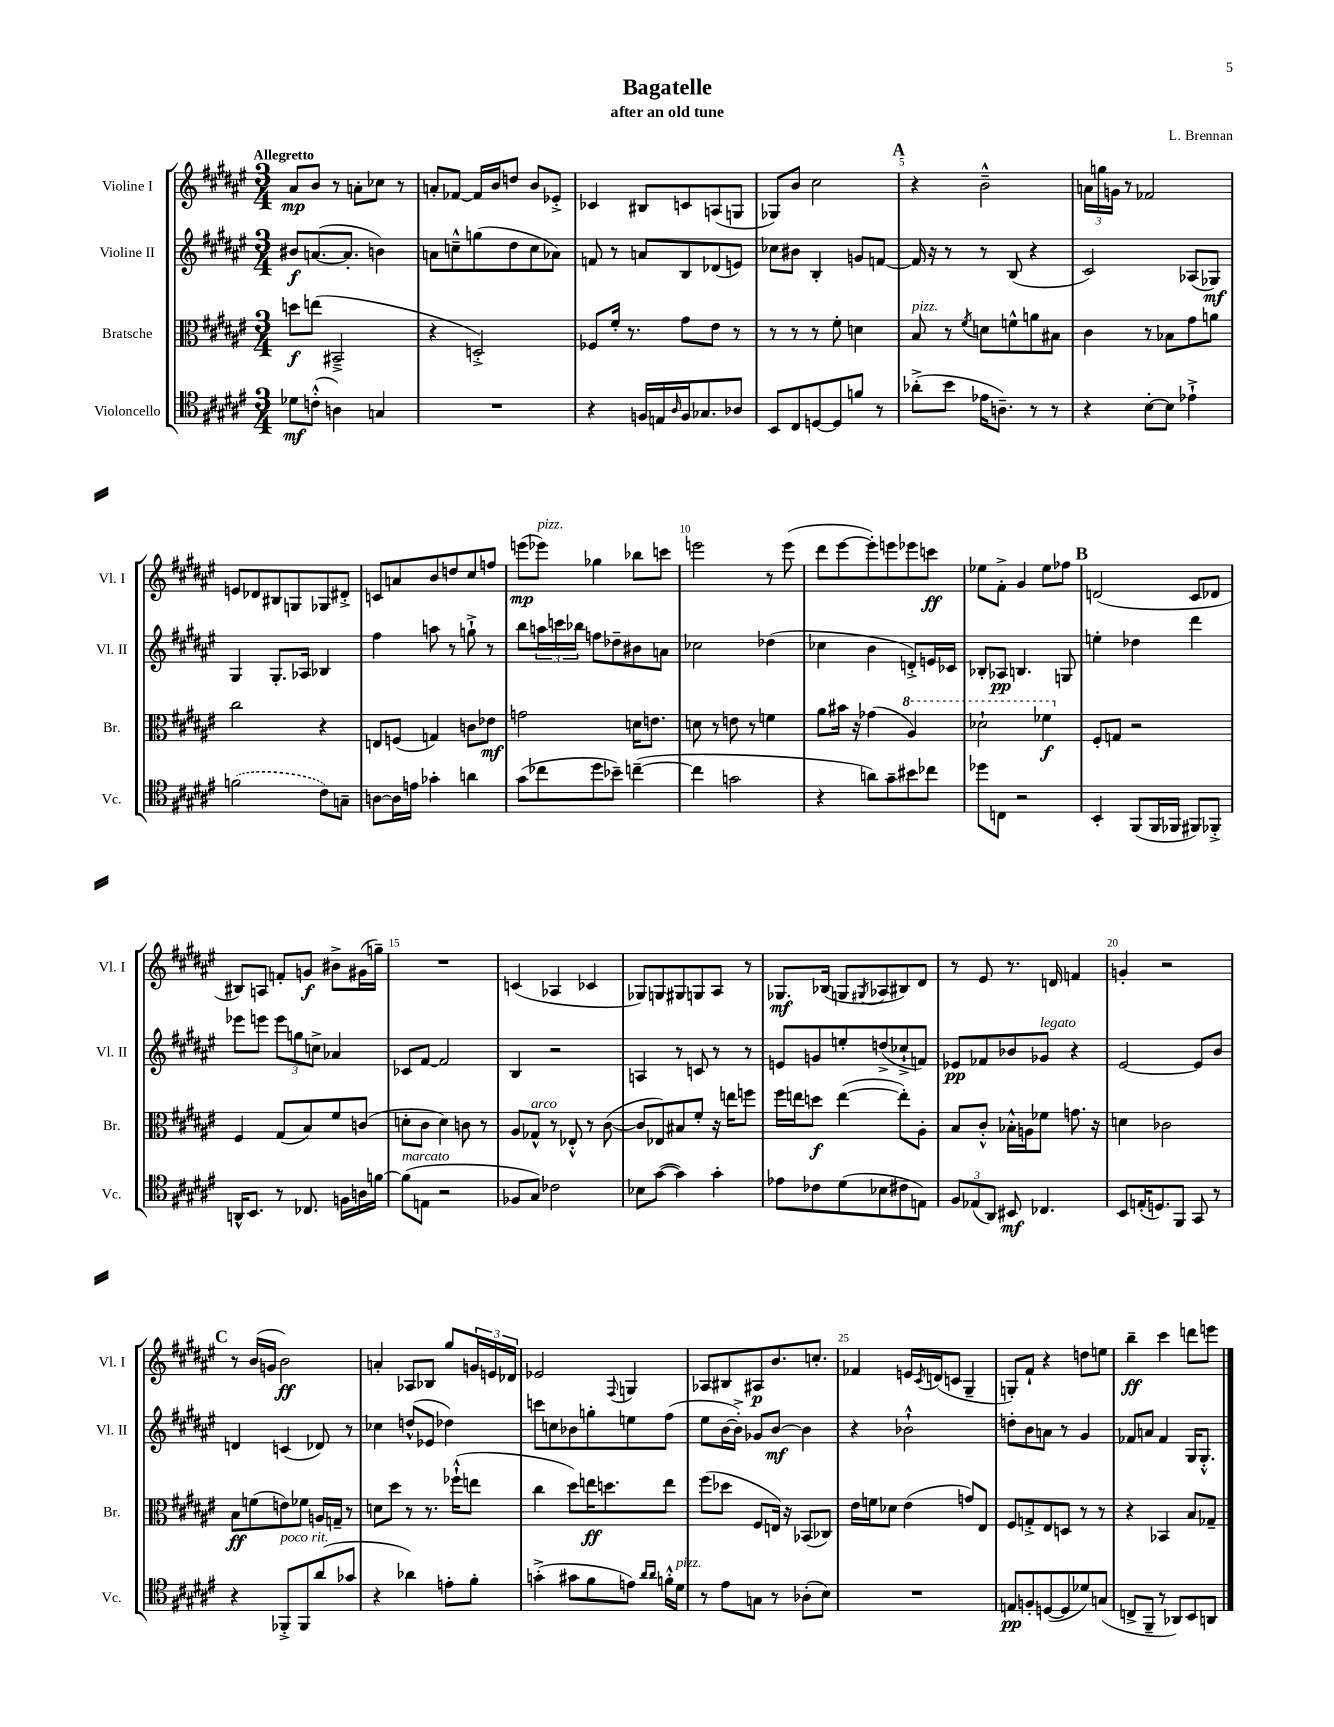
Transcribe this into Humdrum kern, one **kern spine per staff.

**kern	**kern	**kern	**kern
*staff4	*staff3	*staff2	*staff1
*clefC4	*clefC3	*clefG2	*clefG2
*k[f#c#g#d#a#e#]	*k[f#c#g#d#a#e#]	*k[f#c#g#d#a#e#]	*k[f#c#g#d#a#e#]
*M3/4	*M3/4	*M3/4	*M3/4
8d-	8dd	8b#	8a#
(8c'^^	(8ee	([8.a	8b
4A)	2BB#~^	.	8r
.	.	8.a']	.
.	.	.	8a'
4G	.	4b)	8cc-
.	.	.	8r
=	=	=	=
2.r	4r	8a	8a'
.	.	8cc~^^	[8f-
.	2D'^)	(8gg	16f-]
.	.	.	16b
.	.	8dd#	8dd
.	.	8cc	8b
.	.	8a-)	8e-'^
=	=	=	=
4r	8F-	8f	4c-
.	16f#'	8r	.
.	8.r	.	.
16F	.	8a	8B#
16E	.	.	.
16qqA#	.	.	.
16F	8g#	8B	8c
8.G-	.	.	.
.	8e#	(8d-	(8A
8A-	8r	8e)	8G
=	=	=	=
8BB	8r	8cc-	8G-)
8C#	8r	8b#	8b
[8D	8r	4B'	2cc#
8D]	8f#'	.	.
8f	4d	8g	.
8r	.	[8f	.
=	=	=	=
(8a-'^	8B	16f]	4r
.	.	16r	.
8b	8r	8r	.
.	8qf#	.	.
16e-	8d	8r	2b~^^
8.A~)	.	.	.
.	8f^^	(8B	.
8r	8a	4r	.
8r	8B#	.	.
=	=	=	=
4r	4c#	2c#)	24a
.	.	.	24gg
.	.	.	24g
.	.	.	8r
[8B'	8r	.	2f-
8B]	8B-	.	.
4e-`^	8g#	(8A-	.
.	8a	8G-)	.
=	=	=	=
(2f	2cc#	4G#	8e
.	.	.	8d-
.	.	8.G#'	8B#
.	.	.	8G
.	.	16A-	.
8c#)	4r	4B-	8G-
8G~	.	.	8d#'^
=	=	=	=
[8A	8E	4ff#	8c
16A]	(8F	.	8a
16e	.	.	.
4g-'	4G)	8aa	8b
.	.	8r	8dd
4a	8c	8gg`^	8cc#
.	8e-	8r	8ff
=	=	=	=
(8g#	2g	8bb	(8eee
8cc-	.	24aa	8eee-)
.	.	24ccc	.
.	.	24bb-	.
8dd#	.	8ff	4gg-
8b-~)	.	8dd-~	.
([4cc~	16d	8b#	8bb-
.	8.e	.	.
.	.	8a	8ccc
=	=	=	=
4cc]	8d	2cc-	2eee
.	8r	.	.
2g	8e	.	.
.	8r	.	.
.	4f	(4dd-	8r
.	.	.	(8eee
=	=	=	=
4r	8a#	4cc-	8ddd#
.	16b#	.	[8eee#
.	16r	.	.
8a)	(4g-	4b	8eee#'])
8g#~	.	.	8eee
8b#	4a#)	8d'^)	8eee-
8cc-	.	16e	8ccc
.	.	16c-	.
=	=	=	=
8dd-	2dd-`	8B-'	8ee-
8C	.	8A-	8f#'^
2r	.	4.B	4g#
.	4ff-	.	8ee-
.	.	8G	8ff-
=	=	=	=
4BB'	8F#'	4ee'	(2d
.	8G	.	.
(8FF#	2r	4dd-	.
16FF#	.	.	.
16FF-	.	.	.
8FF#)	.	4ddd#	8c#
8FF-'^	.	.	8d-
=	=	=	=
16AA^^	4F#	8eee-	8B#)
8.BB	.	.	.
.	.	8eee	8A
8r	(8G#	12eee	8f'
.	.	12gg	.
8.C-	8B)	.	8g
.	.	12cc^	.
.	8f#	4a-	8b#^
16F	.	.	.
16A	(8c	.	(16g#
[16f	.	.	16gg~)
=	=	=	=
(8f]	8d'	8c-	2.r
8E	8c#	[8f#	.
2r	4d)	2f#]	.
.	8c	.	.
.	8r	.	.
=	=	=	=
8F-	8A#	4B	(4c
8G#)	8G-^^	.	.
2c-	8r	2r	4A-
.	8E-'^^	.	.
.	8r	.	4c-
.	([8c#	.	.
=	=	=	=
8B-	8c#]	4A	8G-)
([8g#	8E-)	.	8G
4g#])	8B#	8r	8G#
.	8f#'	8c	8G
4g#'	16r	8r	8A#
.	16ee	.	.
.	8ff	8r	8r
=	=	=	=
8e-	16ff#	8e	8.G-
.	16ee	.	.
8c-	8dd	8g	.
.	.	.	(16B-
(8d#	([4ee	8ee'	8G
.	.	.	8qG#
8B-	.	(8dd^	8A-
8c#	8ee'])	8cc-`^	8B#)
8E)	8A#'	8f)	8d#
=	=	=	=
12F#	8B	8e-	8r
(12E-	.	.	.
.	8c#'^^	8f-	8e#
12AA#)	.	.	.
8BB#	16B-'^^	8b-	8.r
.	16A	.	.
4.C-	8f-	8g-	.
.	.	.	16d
.	8.g	4r	4f
.	16r	.	.
=	=	=	=
8BB	4d	[2e#	4g'
(16E'	.	.	.
8.D)	.	.	.
.	2c-	.	2r
8FF#	.	.	.
8GG#	.	8e#]	.
8r	.	8b	.
=	=	=	=
4r	8B	4d	8r
.	(8f	.	(16b
.	.	.	16g
8FF-'^	8e)	(4c	2b)
8FF-	8f-	.	.
(8a#	16A	8d-)	.
.	16G~	.	.
8g-	8r	8r	.
=	=	=	=
4r	8d	4cc-	4a'
.	8dd#	.	.
4a-)	8r	(8dd^^	8A-
.	8.r	8e-	8B-
8e'	.	4dd-)	8gg#
.	(16ff-`^^	.	.
8f#'	8ee	.	24g
.	.	.	24e
.	.	.	24d-
=	=	=	=
(4g'^	4cc#	8ccc	2e-
.	.	8cc	.
8g#	8dd#)	8b-	.
8f#	16ee	8gg'	.
.	8.dd	.	.
.	.	.	8qqF#
8e)	.	8ee	4G
16qqa#	.	.	.
16qqa#	.	.	.
16f'^^	8ee	(8ff#	.
16d#	.	.	.
=	=	=	=
8r	(8ff#	8ee#	8A-
8e#	8dd-	[16b	8B#
.	.	16b'^])	.
8G	8F#	8g-	8A#
8r	16E)	[8b	8.b
.	16r	.	.
(8A-'	(8BB-	4b]	.
.	.	.	8.cc'
8B)	8C-)	.	.
=	=	=	=
2.r	16e#	4r	4f-
.	16f	.	.
.	8d-	.	.
.	(4e#	2b-`^^	16e
.	.	.	8qc#
.	.	.	(16d
.	.	.	8c
.	8g)	.	4G#~
.	8E#	.	.
=	=	=	=
8E	8F#	8dd'	8G')
8F'	8G'^	8b	8f#`
([8D	8E#	8a	4r
8D]	8D	8r	.
8d-)	8r	4g#	8dd
(8G	8r	.	8ee
=	=	=	=
8C^	4r	8f-	4bb~
8FF#~	.	8a	.
8r	4BB-	4f-	4ccc#
8AA-)	.	.	.
8BB	8B	16G#	8ddd
.	.	8.G#'^^	.
8AA	8G-~	.	8eee
==	==	==	==
*-	*-	*-	*-
